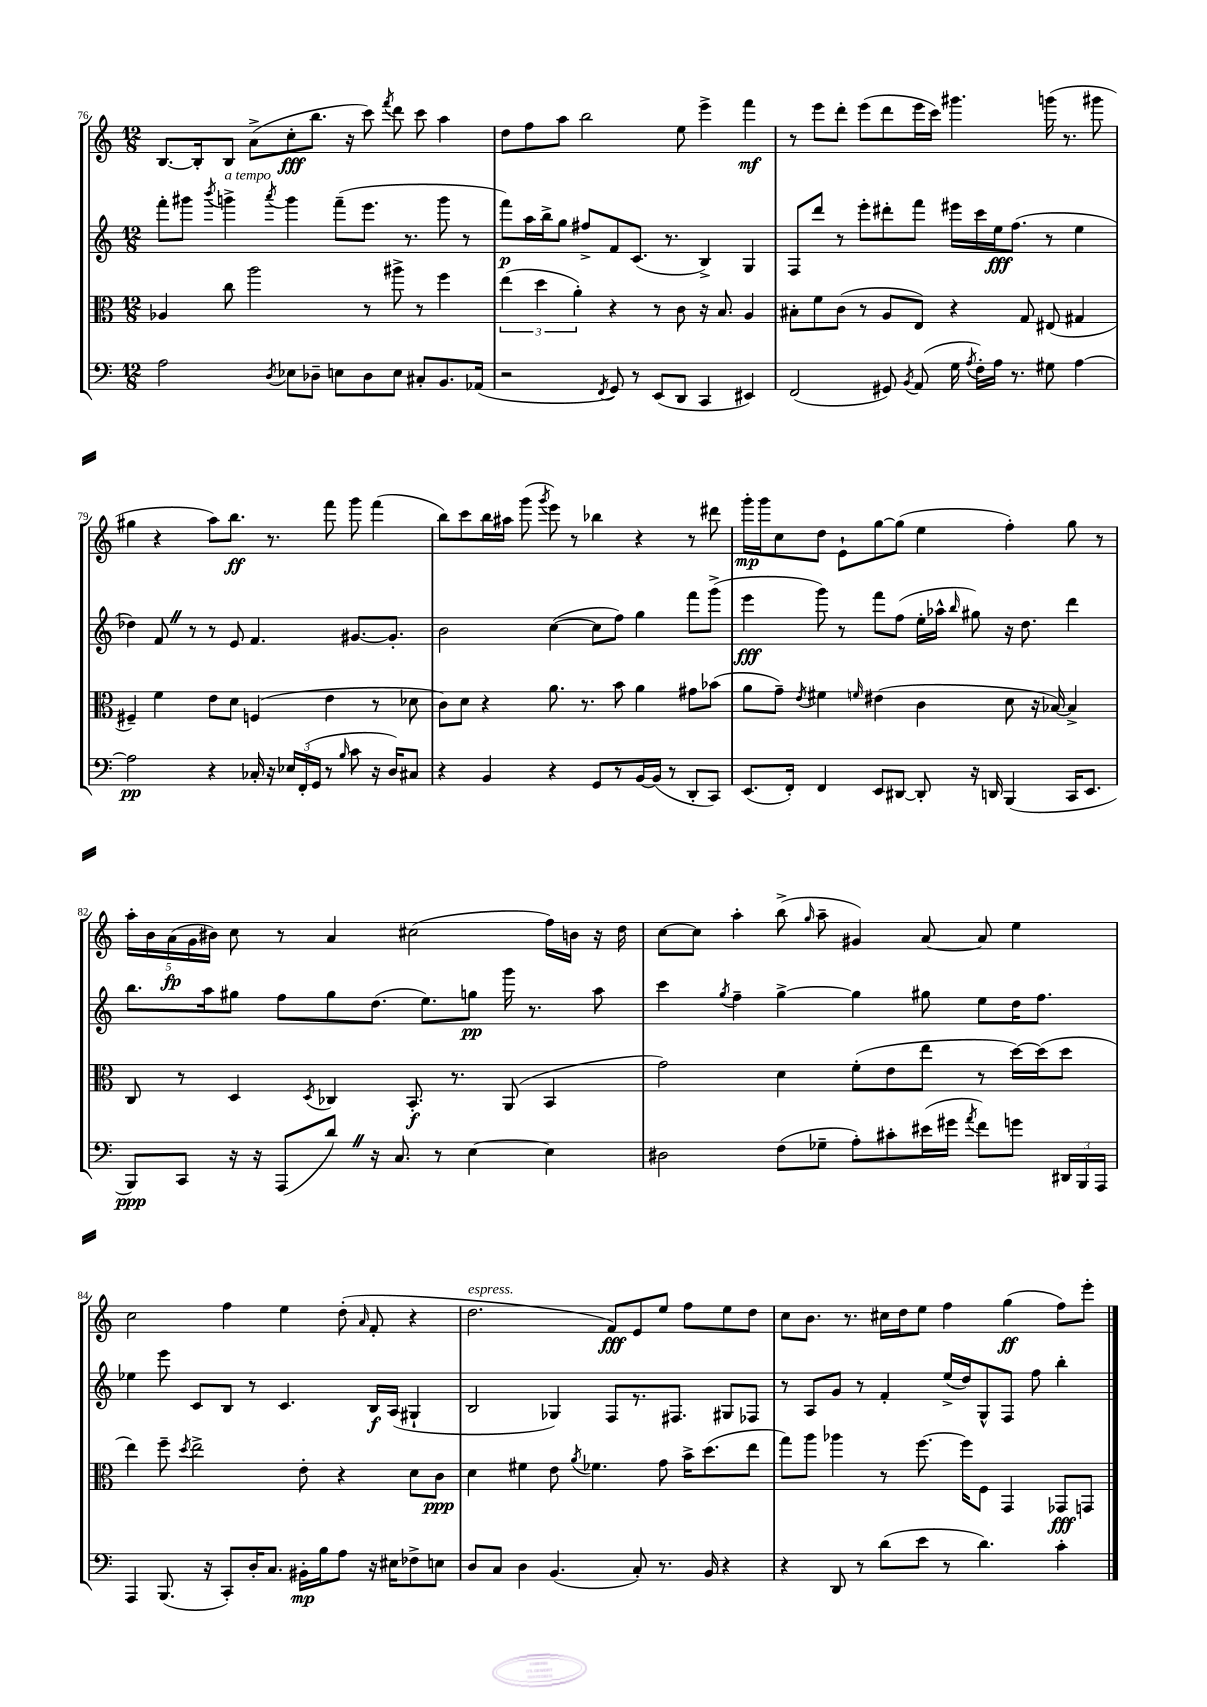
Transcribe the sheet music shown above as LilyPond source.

<<
\new StaffGroup <<
\new Staff = "s0" {
    \clef treble \key c \major \numericTimeSignature \time 12/8
    \autoBeamOff b8.[~ b16-. b8] a'8[->( c''8-.\fff b''8.] r16 c'''8) \acciaccatura { f'''8 } d'''8 c'''8 a''4 |
    d''8[ f''8 a''8] b''2 e''8 e'''4-> f'''4\mf |
    r8 e'''8[ d'''8]-. e'''8[( d'''8 e'''16 c'''16]) gis'''4. g'''16( r8. gis'''8 |
    gis''4 r4 a''8[) b''8.]\ff r8. f'''8 g'''8 f'''4( |
    b''8[) c'''8 b''16 ais''16] g'''8( \acciaccatura { g'''8 } e'''8) r8 bes''4 r4 r8 dis'''8 |
    g'''16[-.\mp g'''16 c''8 d''8] e'8[-! g''8~ g''8]( e''4 f''4-.) g''8 r8 |
    \tuplet 5/4 { a''16[-. b'16 a'16\fp( g'16 bis'16]) } c''8 r8 a'4 cis''2( f''16[) b'16] r16 d''16 |
    c''8[~ c''8] a''4-. b''8->( \grace { g''16 } a''8-- gis'4) a'8~ a'8 e''4 |
    c''2 f''4 e''4 d''8-.( \grace { a'16 } f'8-. r4 |
    d''2.^\markup { \italic "espress." } f'8[\fff) e'8 e''8] f''8[ e''8 d''8] |
    c''8[ b'8.] r8. cis''16[ d''16 e''8] f''4 g''4\ff( f''8[) e'''8]-. \bar "|." |
}
\new Staff = "s1" {
    \clef treble \key c \major \numericTimeSignature \time 12/8
    \autoBeamOff f'''8[-. gis'''8] \acciaccatura { b'''8 } g'''4->^\markup { \italic "a tempo" } \acciaccatura { a'''8 } g'''4 f'''8[--( e'''8.] r8. g'''8 r8 |
    f'''8[\p) a''16 b''16-> g''8] fis''8[-> f'8 c'8.]( r8. b4->) g4 |
    f8[ d'''8] r8 e'''8[-. dis'''8-. f'''8] eis'''16[ c'''16 e''16\fff f''8.]( r8 e''4 |
    des''4) f'8 \once \override BreathingSign.text = \markup { \musicglyph "scripts.caesura.straight" } \breathe r8 r8 e'8 f'4. gis'8.[~ gis'8.]-. |
    b'2 c''4~( c''8[ f''8]) g''4 f'''8[ g'''8]->( |
    e'''4\fff g'''8) r8 f'''8[ f''8]( e''16[-. aes''16]-^ \grace { b''16 } gis''8) r16 d''8. d'''4 |
    b''8.[ a''16 gis''8] f''8[ gis''8 d''8.]( e''8.[) g''8]\pp g'''16 r8. a''8 |
    c'''4 \acciaccatura { g''8 } f''4-- g''4~-> g''4 gis''8 e''8[ d''16 f''8.] |
    ees''4 e'''8 c'8[ b8] r8 c'4. b16[\f a16]( gis4-! |
    b2 ges4) f8[ r8. fis8.] gis8[ fes8] |
    r8 a8[ g'8] r8 f'4-. e''16[->( d''16) g8-^ f8] f''8 b''4-. \bar "|." |
}
\new Staff = "s2" {
    \clef alto \key c \major \numericTimeSignature \time 12/8
    \autoBeamOff aes4 c''8 a''2 r8 ais''8-> r8 f''4 |
    \tuplet 3/2 { e''4( d''4 a'4-.) } r4 r8 c'8 r16 b8. a4 |
    bis8[-. f'8 c'8]( r8 a8[ e8]) r4 g8 eis8( gis4 |
    fis4--) f'4 e'8[ d'8] f4( e'4 r8 des'8 |
    c'8[) d'8] r4 a'8. r8. b'8 a'4 gis'8[ bes'8]( |
    a'8[ g'8]--) \acciaccatura { e'8 } fis'4 \grace { f'16 } eis'4( c'4 d'8 r16 bes16~) bes4-> |
    c8 r8 d4 \acciaccatura { d8 } ces4 b,8.-.\f r8. a,8( b,4 |
    g'2) d'4 f'8[-.( e'8 e''8] r8 d''16[~) d''16( d''8] |
    e''4) f''8-- \acciaccatura { d''8 } e''2-> e'8-. r4 d'8[ c'8]\ppp |
    d'4 fis'4 e'8 \acciaccatura { a'8 } fes'4. g'8 b'16[-> d''8.( e''8] |
    g''8[) a''8] aes''4 r8 f''8.~ f''16[ f8] g,4 ges,8[\fff g,8] \bar "|." |
}
\new Staff = "s3" {
    \clef bass \key c \major \numericTimeSignature \time 12/8
    \autoBeamOff a2 \acciaccatura { d8 } ees8[ des8]-- e8[ des8 e8] cis8[-. b,8. aes,16]( |
    r2 \acciaccatura { f,8 } g,8) r8 e,8[( d,8] c,4 eis,4) |
    f,2( gis,8) \acciaccatura { b,8 } a,8( g16 \acciaccatura { a8 } f16[-.) a16] r8. gis8 a4~ |
    a2\pp r4 ces16-. r16 \tuplet 3/2 { ees16[ f,16-.( g,16] } r8 \grace { b16 } c'8 r16 d16[) cis8] |
    r4 b,4 r4 g,8[ r8 b,16~ b,16]( r8 d,8[-. c,8]) |
    e,8.[( f,16]-.) f,4 e,8[ dis,8]~ dis,8-. r16 d,16 b,,4( c,16[ e,8.] |
    b,,8[\ppp) c,8] r16 r16 a,,8[( d'8]) \once \override BreathingSign.text = \markup { \musicglyph "scripts.caesura.straight" } \breathe r16 c8. r8 e4~ e4 |
    dis2 f8[( ges8]-- a8[-.) cis'8-. eis'16( gis'16] \acciaccatura { a'8 } f'8[) g'8] \tuplet 3/2 { dis,16[ b,,16 a,,16] } |
    a,,4 b,,8.( r16 c,8[-.) d16-. c8.] bis,16[-.\mp b16 a8] r16 eis16[ fes8-> e8] |
    d8[ c8] d4 b,4.( c8-.) r8. b,16 r4 |
    r4 d,8 r8 d'8[( e'8] r8 d'4.) c'4-. \bar "|." |
}
>>
>>
\layout { \context { \Score currentBarNumber = #76 } }
